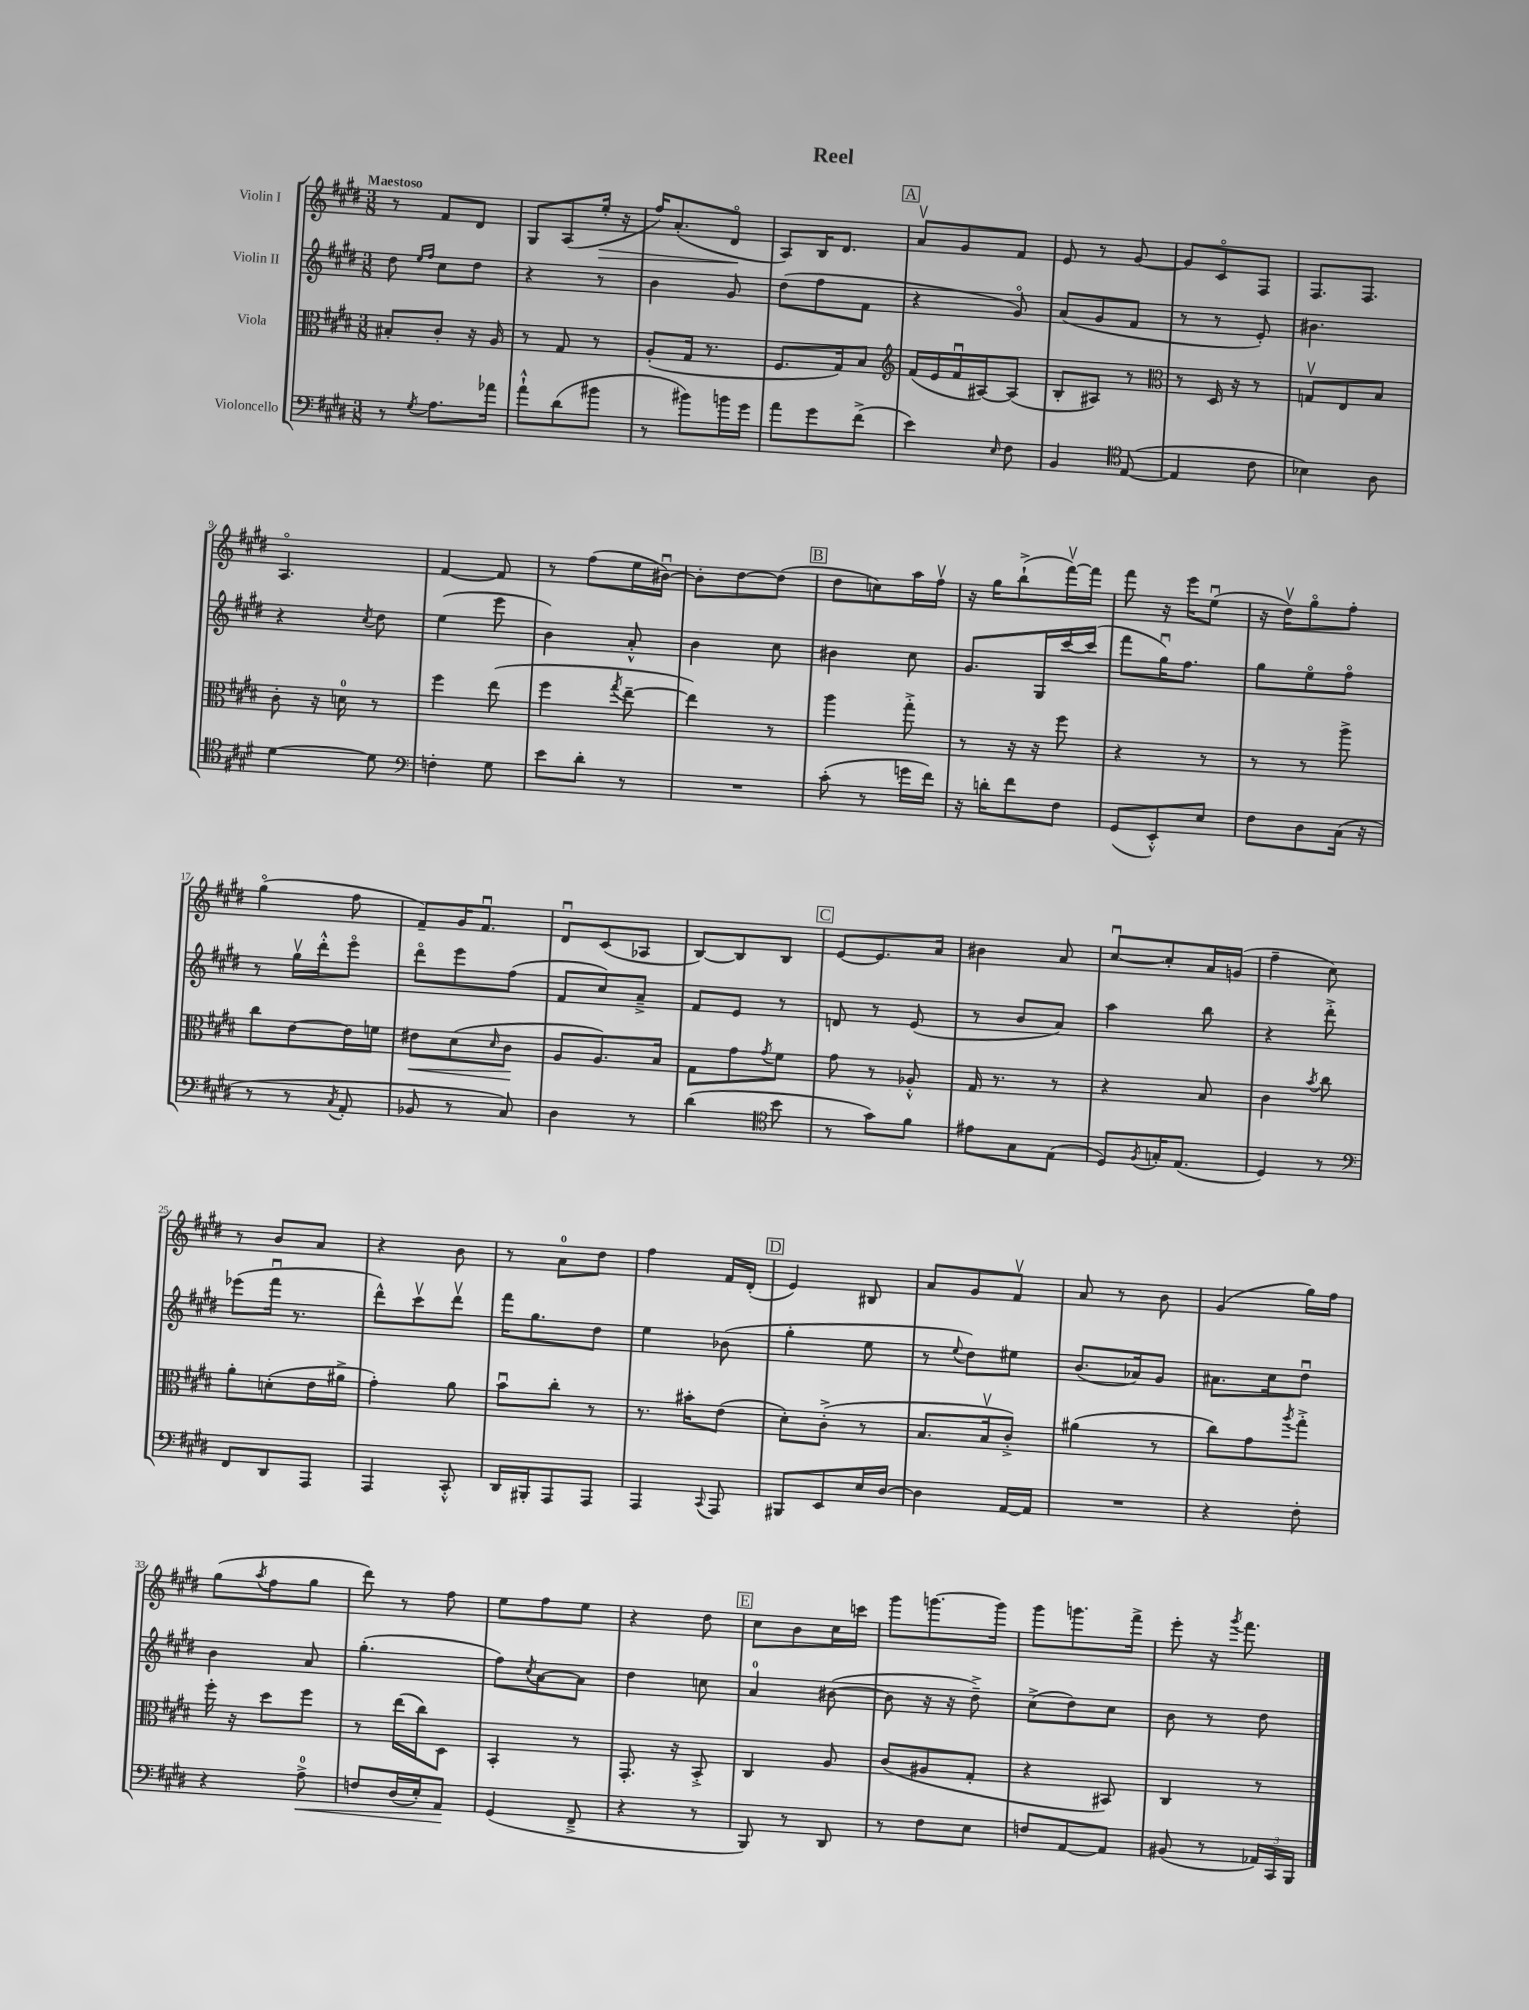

**kern	**dynam	**kern	**dynam	**kern	**kern	**dynam
*part4	*part4	*part3	*part3	*part2	*part1	*part1
*staff4	*staff4	*staff3	*staff3	*staff2	*staff1	*staff1
*I"Violoncello	*	*I"Viola	*	*I"Violin II	*I"Violin I	*
*clefF4	*	*clefC3	*	*clefG2	*clefG2	*
*k[f#c#g#d#]	*	*k[f#c#g#d#]	*	*k[f#c#g#d#]	*k[f#c#g#d#]	*
*M3/8	*	*M3/8	*	*M3/8	*M3/8	*
=1	=1	=1	=1	=1	=1	=1
!	!	!	!	!	!LO:TX:a:B:t=Maestoso	!
8r	.	8B#X'/L	.	8dd#\	8r	.
.	.	.	.	16qqee/LL	.	.
8qG#/	.	.	.	16qqff#/JJ	.	.
8.A\L	.	8c#'/J	.	8cc#\L	8f#/L	.
.	.	16r	.	8dd#\J	8d#/J	.
16a-X\Jk	.	16A/	.	.	.	.
=2	=2	=2	=2	=2	=2	=2
8a`^^\L	.	8r	.	4r	8G#/L	.
(8d#\	.	8G#/	.	.	(8A/	.
!	!	!	!	!	!	!LO:HP:b
8b#X\J	.	8r	.	8r	16ee'/Jk	>
.	.	.	.	.	16r	.
=3	=3	=3	=3	=3	=3	=3
8r	.	(8A'/L	.	4b\	16ff#/KL)	.
.	.	.	.	.	(8.a'/	.
8b#X\L)	.	16G#/Jk	.	.	.	.
.	.	8.r	.	.	.	.
16bn\L	.	.	.	8g#/	8d#/J	.
16g#\JJ	.	.	.	.	.	.
.	.	.	.	.	.	]
=4	=4	=4	=4	=4	=4	=4
8a\L	.	8.F#/L	.	(8dd#\L	8A/L)	.
8g#\	.	.	.	8ff#\	16B/K	.
.	.	16G#/k)	.	.	8.d#/J	.
(8f#^\J	.	8B/J	.	8f#\J	.	.
!!LO:REH:place=s1:t=A
=5	=5	=5	=5	=5	=5	=5
*	*	*clefG2	*	*	*	*
4e\)	.	(16f#/LL	.	4r	8av/L	.
.	.	16e/	.	.	.	.
.	.	16f#u/	.	.	8g#/	.
.	.	[16A#X/J)	.	.	.	.
16qqE/	.	.	.	.	.	.
8F#\	.	(8A#/J]	.	8g#/)	8f#/J	.
=6	=6	=6	=6	=6	=6	=6
4BB/	.	8B'/L	.	(8a/L	8e/	.
.	.	8A#X/J)	.	8g#/	8r	.
*clefC4	*	*	*	*	*	*
([8E/	.	8r	.	8f#/J	[8g#/	.
=7	=7	=7	=7	=7	=7	=7
*	*	*clefC3	*	*	*	*
4E/]	.	8r	.	8r	8g#/L]	.
.	.	16D#/	.	8r	8c#/	.
.	.	16r	.	.	.	.
8c#\	.	8r	.	8e'/)	8F#/J	.
=8	=8	=8	=8	=8	=8	=8
4B-X\)	.	8Gnv/L	.	4.b#X\	8.F#/L	.
.	.	8E/	.	.	.	.
.	.	.	.	.	8.F#/J	.
8A\	.	8B/J	.	.	.	.
!!LO:LB:g=z
=9	=9	=9	=9	=9	=9	=9
[4d#\	.	8c#'\	.	4r	4.A/	.
.	.	16r	.	.	.	.
.	.	16dn\	.	.	.	.
.	.	.	.	8qcc#/	.	.
8d#\]	.	8r	.	8dd#\	.	.
=10	=10	=10	=10	=10	=10	=10
*clefF4	*	*	*	*	*	*
4Fn'\	.	4ff#\	.	(4ee\	[4f#/	.
8G#\	.	(8ee\	.	8eee\	8f#/]	.
=11	=11	=11	=11	=11	=11	=11
8e\L	.	4ff#\	.	4b\)	8r	.
8d#'\J	.	.	.	.	(8ff#\L	.
.	.	8qgg#/	.	.	.	.
8r	.	[8ee~\	.	8a'^^/	16ee\L	.
.	.	.	.	.	[16b#Xu\JJ)	.
=12	=12	=12	=12	=12	=12	=12
4.r	.	4ee\])	.	4b\	8b#'\L]	.
.	.	.	.	.	[8dd#\	.
.	.	8r	.	8cc#\	(8dd#\J]	.
!!LO:REH:place=s1:t=B
=13	=13	=13	=13	=13	=13	=13
(8c#'\	.	4aa\	.	4b#X\	8dd#\L	.
8r	.	.	.	.	8ccn\)	.
16gn\LL	.	8gg#'^\	.	8cc#\	16aa\L	.
16f#\JJ)	.	.	.	.	16ff#v\JJ	.
=14	=14	=14	=14	=14	=14	=14
16r	.	8r	.	8.g#/L	16r	.
16dn'\KL	.	.	.	.	16gg#\KL	.
8f#\	.	16r	.	.	(8bb`^\	.
.	.	16r	.	16G#/L	.	.
8F#\J	.	8ff#\	.	[16ccc#/	[16fff#v\L)	.
.	.	.	.	(16ccc#/JJ]	16fff#\JJ]	.
=15	=15	=15	=15	=15	=15	=15
(8GG#/L	.	4r	.	8fff#\L	8fff#\	.
8EE'^^/)	.	.	.	16gg#u\K)	16r	.
.	.	.	.	8.ff#\J	16eee\KL	.
8E/J	.	8r	.	.	(8eeu\J	.
=16	=16	=16	=16	=16	=16	=16
8F#\L	.	8r	.	8gg#\L	16r	.
.	.	.	.	.	16dd#v\KL)	.
8D#\	.	8r	.	8ee\	8gg#\	.
(16C#\Jk	.	8aa^\	.	8ff#\J	8ff#'\J	.
16r	.	.	.	.	.	.
!!LO:LB:g=z
=17	=17	=17	=17	=17	=17	=17
8r	.	8cc#\L	.	8r	(4gg#\	.
8r	.	[8e\	.	16gg#v\LL	.	.
.	.	.	.	16ddd#'^^\J	.	.
8qC#/	.	.	.	.	.	.
8AA'/	.	16e\L]	.	8eee\J	8ff#\	.
.	.	16fn\JJ	.	.	.	.
=18	=18	=18	=18	=18	=18	=18
!	!	!	!LO:HP:b	!	!	!
8BB-X/	.	8e#X\L	<	8ddd#\L	8f#~/L)	.
8r	.	(8d#\	.	8eee\	16g#/K	.
.	.	.	.	.	8.f#u/J	.
.	.	16qqd#/	.	.	.	.
8C#/)	.	8c#\J	.	(8ff#\J	.	.
.	.	.	[	.	.	.
=19	=19	=19	=19	=19	=19	=19
4D#\	.	8A/L	.	8f#/L	8d#u/L	.
.	.	8.A/)	.	8cc#/)	(8c#/	.
8r	.	.	.	8a~^/J	8A-X/J	.
.	.	16B/Jk	.	.	.	.
=20	=20	=20	=20	=20	=20	=20
(4d#\	.	8G#\L	.	8f#/L	[8B/L)	.
.	.	8g#\	.	8e/J	8B/]	.
*clefC4	*	*	*	*	*	*
.	.	8qg#/	.	.	.	.
8b\	.	8f#\J	.	8r	8B/J	.
!!LO:REH:place=s1:t=C
=21	=21	=21	=21	=21	=21	=21
8r	.	8g#\	.	8dn/	[8e/L	.
8g#\L)	.	8r	.	8r	8.e/]	.
8f#\J	.	8A-X'^^/	.	(8e/	.	.
.	.	.	.	.	16a/Jk	.
=22	=22	=22	=22	=22	=22	=22
8e#X\L	.	16G#/	.	8r	4b#X\	.
.	.	8.r	.	.	.	.
8G#\	.	.	.	8b/L	.	.
(8E\J	.	8r	.	8a/J)	8a/	.
=23	=23	=23	=23	=23	=23	=23
8D#/L)	.	4r	.	4aa\	[8cc#u/L	.
8qF#/	.	.	.	.	.	.
16Gn'/K	.	.	.	.	8cc#'/]	.
(8.E/J	.	.	.	.	.	.
.	.	8B/	.	8bb\	16a/L	.
.	.	.	.	.	(16gn/JJ	.
=24	=24	=24	=24	=24	=24	=24
4D#/)	.	4c#\	.	4r	4ff#~\	.
.	.	8qb/	.	.	.	.
8r	.	8cc#\	.	8ddd#'^\	8cc#\)	.
!!LO:LB:g=z
=25	=25	=25	=25	=25	=25	=25
*clefF4	*	*	*	*	*	*
8FF#/L	.	8a'\L	.	(8eee-X\L	8r	.
8DD#/	.	(8dn'\	.	16fff#u\Jk	8b/L	.
.	.	.	.	8.r	.	.
8AAA/J	.	16e\L	.	.	8a/J	.
.	.	16a#X^\JJ	.	.	.	.
=26	=26	=26	=26	=26	=26	=26
4AAA/	.	4g#'\)	.	8ddd#^^\L)	4r	.
.	.	.	.	8ccc#v\	.	.
8CC#'^^/	.	8a\	.	8ddd#v\J	8b\	.
=27	=27	=27	=27	=27	=27	=27
16DD#/LL	.	8bu\L	.	16fff#\KL	8r	.
16BBB#X'/J	.	.	.	8.gg#\	.	.
8AAA/	.	8cc#'\J	.	.	8a\L	.
8AAA/J	.	8r	.	8dd#\J	8dd#\J	.
=28	=28	=28	=28	=28	=28	=28
4AAA/	.	8.r	.	4ee\	4ff#\	.
.	.	16b#X'\KL	.	.	.	.
8qqCC#/	.	.	.	.	.	.
8AAA/	.	(8e\J	.	(8b-X\	16f#/LL	.
.	.	.	.	.	(16d#'/JJ	.
!!LO:REH:place=s1:t=D
=29	=29	=29	=29	=29	=29	=29
8BBB#X/L	.	8d#'\L)	.	4gg#'\	4e/)	.
8EE/	.	(8c#'^\J	.	.	.	.
16E/L	.	8r	.	8ee\	8B#X/	.
[16D#/JJ	.	.	.	.	.	.
=30	=30	=30	=30	=30	=30	=30
4D#\]	.	8.B/L	.	8r	8a/L	.
.	.	.	.	8qqee/	.	.
.	.	.	.	8dd#\L)	8g#/	.
.	.	16Bv/k	.	.	.	.
[16AA/LL	.	8c#'^/J)	.	8ee#X\J	8f#v/J	.
16AA/JJ]	.	.	.	.	.	.
=31	=31	=31	=31	=31	=31	=31
4.r	.	(4a#X\	.	(8.b/L	8a/	.
.	.	.	.	.	8r	.
.	.	.	.	16a-X/k)	.	.
.	.	8r	.	8g#/J	8b\	.
=32	=32	=32	=32	=32	=32	=32
4r	.	8cc#\L)	.	8.a#X\L	(4g#/	.
.	.	8g#\	.	.	.	.
.	.	.	.	16cc#\k	.	.
.	.	8qaa/	.	.	.	.
8F#'\	.	8gg#'^\J	.	8dd#u\J	16gg#\LL)	.
.	.	.	.	.	16ff#\JJ	.
!!LO:LB:g=z
=33	=33	=33	=33	=33	=33	=33
4r	.	16ff#'\	.	4b\	(8gg#\L	.
.	.	16r	.	.	.	.
.	.	.	.	.	8qaa/	.
.	.	8dd#\L	.	.	8ff#\	.
!	!LO:HP:b	!	!	!	!	!
8A^\	<	8ff#\J	.	8a/	8gg#\J	.
=34	=34	=34	=34	=34	=34	=34
8Fn/L	.	8r	.	(4.gg#'\	8ddd#\)	.
(16D#/L	.	(16ee\LL	.	.	8r	.
16E'/J)	.	16cc#\J)	.	.	.	.
8AA/J	.	8D#\J	.	.	8ff#\	.
.	[	.	.	.	.	.
=35	=35	=35	=35	=35	=35	=35
(4GG#/	.	4BB'/	.	8ff#\L)	8ee\L	.
.	.	.	.	8qcc#/	.	.
.	.	.	.	[8a\	8ff#\	.
8FF#~^/	.	8r	.	8a\J]	8ee\J	.
=36	=36	=36	=36	=36	=36	=36
4r	.	8.GG#'/	.	4dd#\	4r	.
.	.	16r	.	.	.	.
8r	.	8BB'^/	.	8ccn\	8dd#\	.
!!LO:REH:place=s1:t=E
=37	=37	=37	=37	=37	=37	=37
8BBB/)	.	4C#/	.	4a/	8cc#\L	.
8r	.	.	.	.	8b\	.
8DD#/	.	8A/	.	([8b#X\	16cc#\L	.
.	.	.	.	.	16cccn\JJ	.
=38	=38	=38	=38	=38	=38	=38
8r	.	(8c#/L	.	8b#\]	8ggg#\L	.
8F#\L	.	8A#X/	.	16r	[8.gggn\	.
.	.	.	.	16r	.	.
8E\J	.	8G#'/J	.	8dd#~^\)	.	.
.	.	.	.	.	16ggg\Jk]	.
=39	=39	=39	=39	=39	=39	=39
8Fn/L	.	4r	.	(8cc#^\L	8ggg#\L	.
[8AA/	.	.	.	8dd#\)	8.gggn\	.
8AA/J]	.	8BB#X/)	.	8cc#\J	.	.
.	.	.	.	.	16fff#^\Jk	.
=40	=40	=40	=40	=40	=40	=40
(8BB#X/	.	4C#/	.	8b\	8eee'\	.
8r	.	.	.	8r	16r	.
.	.	.	.	.	8qggg#/	.
.	.	.	.	.	8.fff#\	.
24AA-X/LL)	.	8r	.	8dd#\	.	.
24CC#/	.	.	.	.	.	.
24BBB/JJ	.	.	.	.	.	.
==	==	==	==	==	==	==
*-	*-	*-	*-	*-	*-	*-
